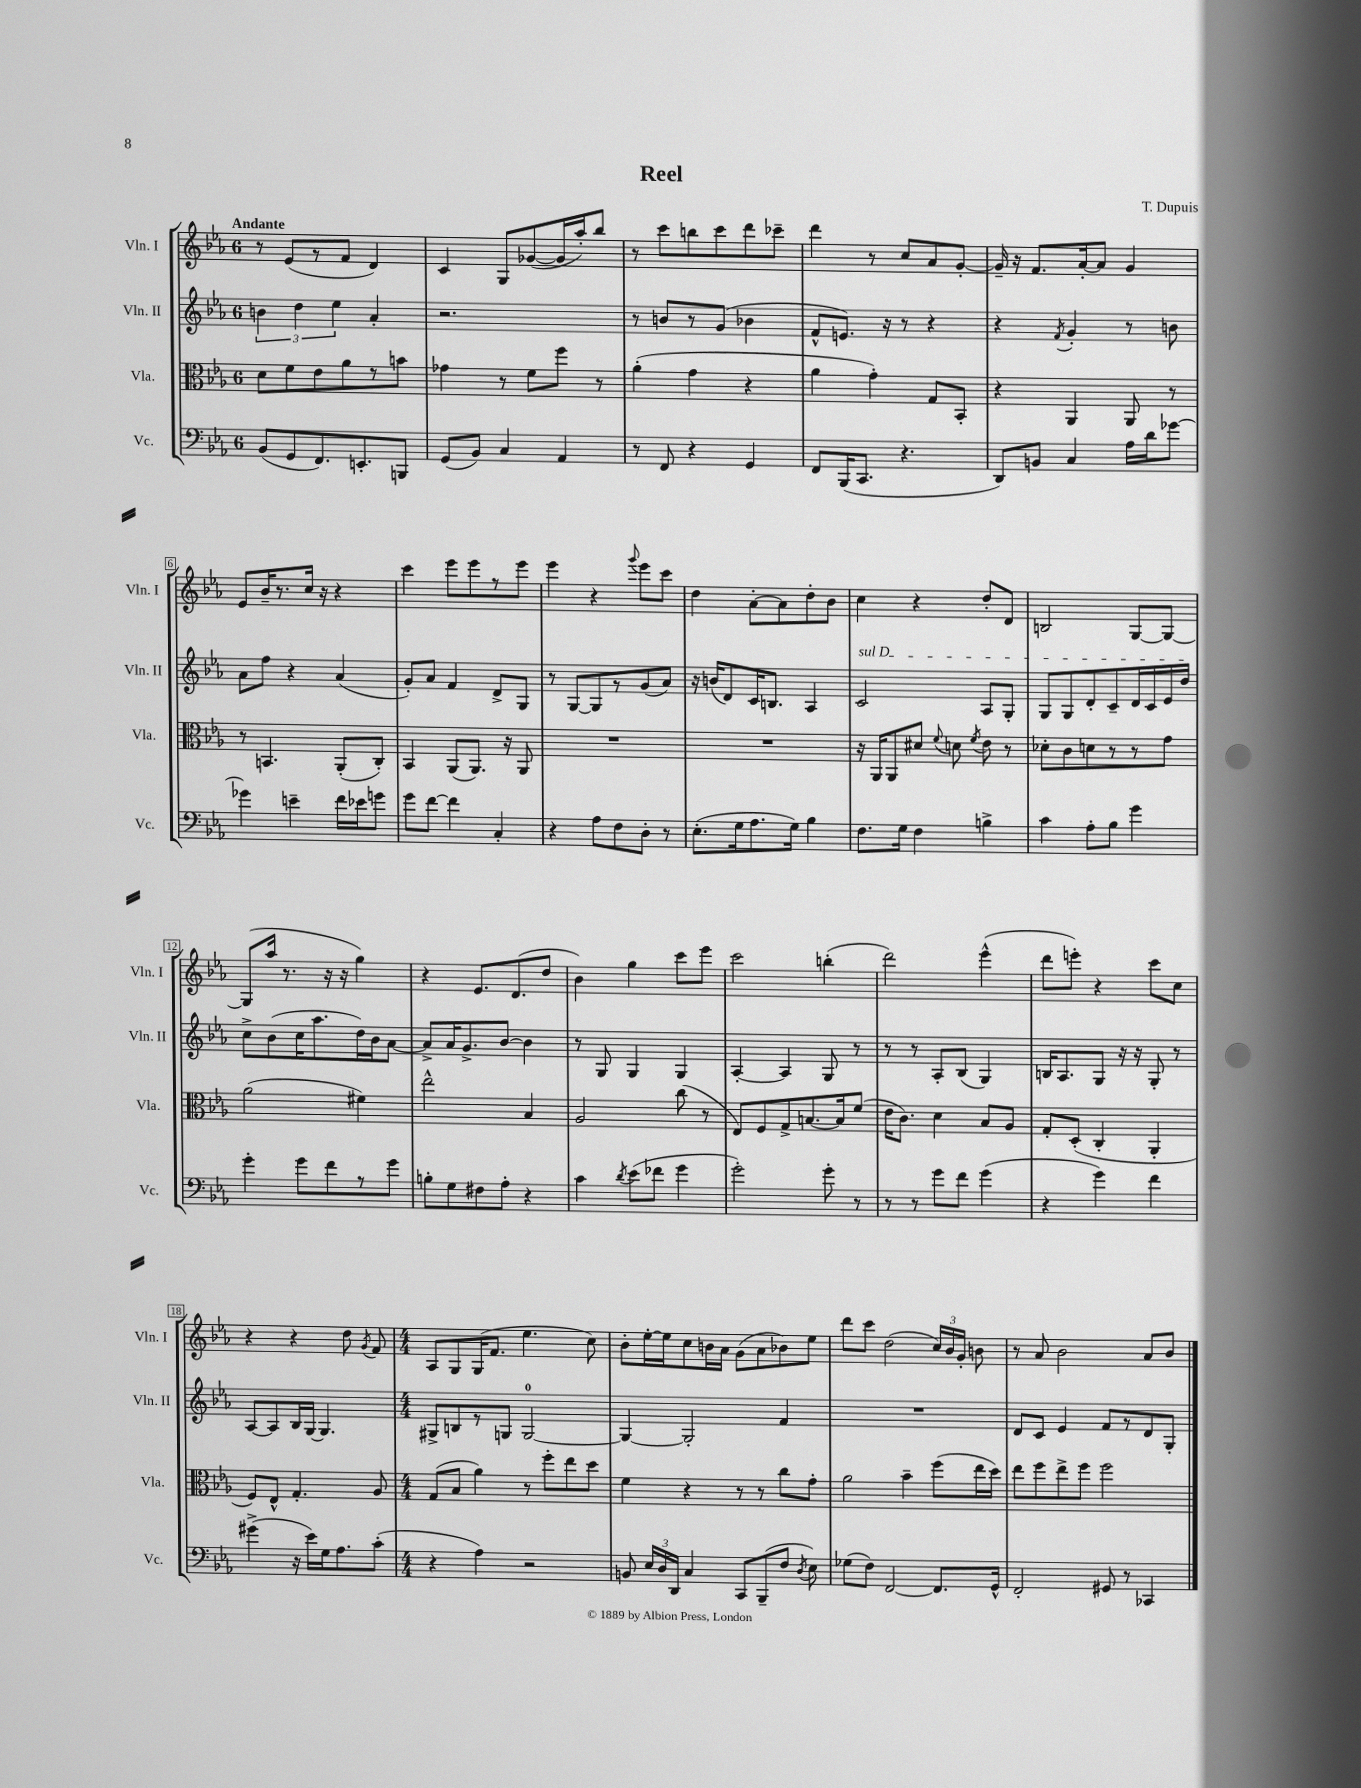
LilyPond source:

\header { title = "Reel" composer = "T. Dupuis" }
<<
\new StaffGroup <<
\new Staff = "s0" \with { instrumentName = "Vln. I" shortInstrumentName = "Vln. I" } {
    \clef treble \key ees \major \once \override Staff.TimeSignature.style = #'single-digit \time 6/8 \tempo "Andante"
    \autoBeamOff r8 ees'8[( r8 f'8] d'4) |
    c'4 g8[ ges'8~( ges'16 aes''16-.) bes''8] |
    r8 c'''8[ b''8 c'''8 d'''8 ces'''8]-- |
    d'''4 r8 c''8[ aes'8 g'8]~-. |
    g'16-- r16 f'8.[ aes'16~-. aes'8] g'4 |
    ees'8[ bes'16-- r8. c''16] r16 r4 |
    c'''4 ees'''8[ ees'''8 r8 ees'''8] |
    ees'''4 r4 \appoggiatura { g'''8 } ees'''8[ c'''8] |
    d''4 aes'8[~-. aes'8 d''8-. bes'8] |
    c''4 r4 d''8[-. d'8] |
    b2 g8[~ g8]~ |
    g8[( aes''16] r8. r16 r16 g''4) |
    r4 ees'8.[ d'8.( d''8] |
    bes'4) g''4 c'''8[ ees'''8] |
    c'''2 b''4-.( |
    d'''2) ees'''4-^( |
    d'''8[ e'''8]-.) r4 c'''8[ c''8] |
    r4 r4 d''8 \acciaccatura { g'8 } f'8 |
    \numericTimeSignature \time 4/4 aes8[ g8 g16( f'8.] ees''4. c''8) |
    bes'8[-. ees''16~-. ees''16 c''8 b'16 aes'16] g'8[( aes'8 bes'8) ees''8] |
    d'''8[ c'''8] d''2( \tuplet 3/2 { c''16[) bes'16 g'16]-. } b'8 |
    r8 aes'8 bes'2 aes'8[ bes'8] \bar "|." |
}
\new Staff = "s1" \with { instrumentName = "Vln. II" shortInstrumentName = "Vln. II" } {
    \clef treble \key ees \major \once \override Staff.TimeSignature.style = #'single-digit \time 6/8
    \autoBeamOff \tuplet 3/2 { b'4 d''4 ees''4 } aes'4-. |
    r2. |
    r8 b'8[ r8 g'8]( bes'4 |
    f'8[-^ e'8.]) r16 r8 r4 |
    r4 \acciaccatura { f'8 } g'4-. r8 b'8 |
    aes'8[ f''8] r4 aes'4( |
    g'8[-.) aes'8] f'4 d'8[-> g8] |
    r8 g8[~ g8 r8 g'8( aes'8]) |
    r16 b'16[( d'8) c'16 b8.] aes4 |
    \once \override TextSpanner.bound-details.left.text = \markup { \italic "sul D" } c'2\startTextSpan aes8[ g8]-. |
    g8[ g8 d'8-. c'8-- d'16 c'16 ees'16 d''16]\stopTextSpan |
    c''8[-> bes'8( c''16 aes''8. d''16) bes'16 aes'8]~ |
    aes'8[-> aes'16 g'8.-> bes'8]~ bes'4 |
    r8 g8 g4 g4 |
    aes4~-. aes4 g8 r8 |
    r8 r8 aes8[-. bes8]( g4) |
    b16[ aes8. g8] r16 r16 g8-. r8 |
    aes8[~ aes8 bes16 g16]~ g4. |
    \numericTimeSignature \time 4/4 gis8[-> b8 r8 g8] g2-0~ |
    g4~ g2-. f'4 |
    R1 |
    d'8[ c'8] ees'4 f'8[ r8 d'8 g8]-. \bar "|." |
}
\new Staff = "s2" \with { instrumentName = "Vla." shortInstrumentName = "Vla." } {
    \clef alto \key ees \major \once \override Staff.TimeSignature.style = #'single-digit \time 6/8
    \autoBeamOff d'8[ f'8 ees'8 aes'8 r8 b'8] |
    ges'4 r8 f'8[ f''8] r8 |
    aes'4-.( g'4 r4 |
    aes'4 g'4-.) g8[ bes,8]-. |
    r4 aes,4 aes,8 r8 |
    r8 b,4. aes,8[-.( c8]-.) |
    bes,4 aes,8[( aes,8.]) r16 aes,8 |
    R2. |
    R2. |
    r16 aes,16[ aes,8 dis'8] \appoggiatura { f'8 } d'8 \acciaccatura { f'8 } ees'8 r8 |
    des'8[-. c'8 d'8 r8 r8 g'8] |
    aes'2( fis'4) |
    ees''2-^ bes4 |
    aes2 c''8( r8 |
    ees8[) f8 g8-> b8.~ b16 f'8]( |
    ees'16[ c'8.]) d'4 bes8[ aes8] |
    g8[-. d8]-.( c4-. aes,4-. |
    f8[) ees8]-^ g4.-. aes8 |
    \numericTimeSignature \time 4/4 g8[( bes8] aes'4) r8 f''8[-. ees''8 d''8] |
    f'4 r4 r8 r8 c''8[ g'8]-. |
    aes'2 bes'4-- f''8[( ees''16 d''16]) |
    ees''8[ f''8 ees''8-> f''8] f''2 \bar "|." |
}
\new Staff = "s3" \with { instrumentName = "Vc." shortInstrumentName = "Vc." } {
    \clef bass \key ees \major \once \override Staff.TimeSignature.style = #'single-digit \time 6/8
    \autoBeamOff bes,8[( g,8 f,8.) e,8.-. b,,8] |
    g,8[( bes,8]) c4 aes,4 |
    r8 f,8 r4 g,4 |
    f,8[ bes,,16( c,8.] r4. |
    d,8[) b,8] c4 aes16[ d'16 ges'8]~ |
    ges'4 e'4-- f'16[ ees'16 g'8] |
    g'8[ f'8]~ f'4 c4-. |
    r4 aes8[ f8 d8]-. r8 |
    ees8.[-.( g16 aes8. g16]) bes4 |
    f8.[ g16] f4 b4-> |
    c'4 aes8[-. bes8] g'4 |
    g'4-. g'8[ f'8 r8 g'8] |
    b8[-. g8 fis8 aes8]-. r4 |
    c'4 \acciaccatura { d'8 } ees'8[( fes'8] g'4 |
    g'2-.) g'8-. r8 |
    r8 r8 g'8[ f'8] g'4( |
    r4 g'4) f'4 |
    gis'4->( r16 ees'16[) g16 aes8. c'8]-.( |
    \numericTimeSignature \time 4/4 r4 aes4) r2 |
    b,8 \tuplet 3/2 { ees16[ d16 d,16] } c4 c,8[ bes,,8--( f8] \acciaccatura { d8 } ees8) |
    ges8[( f8]) f,2~ f,8.[ g,16]-^ |
    f,2-. gis,8 r8 ces,4 \bar "|." |
}
>>
>>
\layout { \context { \Score \override BarNumber.stencil = #(make-stencil-boxer 0.1 0.3 ly:text-interface::print) } }
